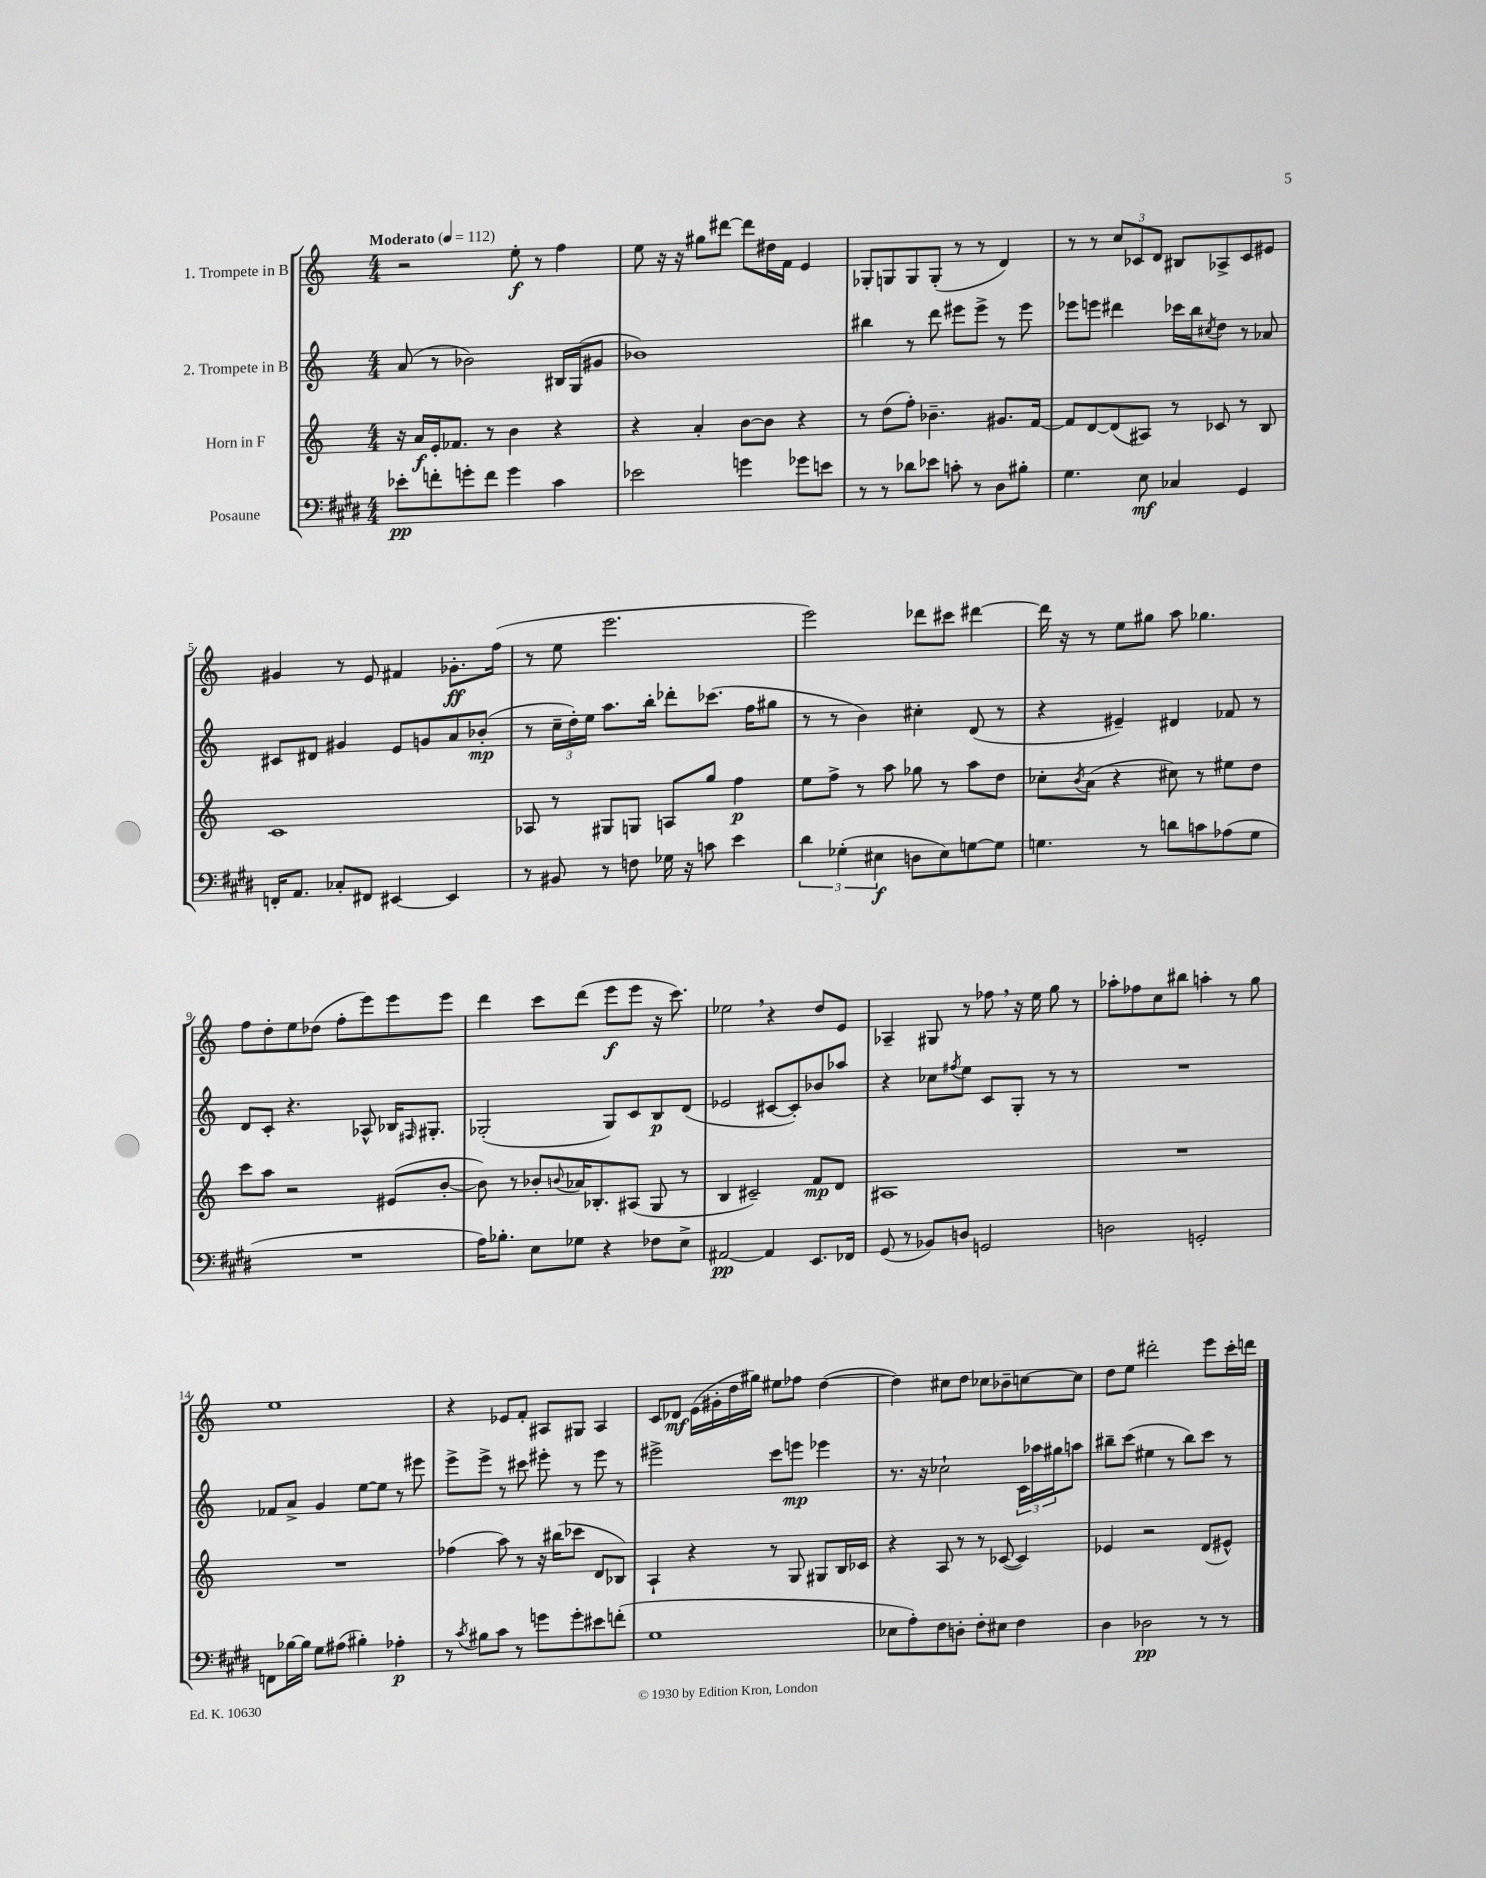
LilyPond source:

<<
\new StaffGroup <<
\new Staff = "s0" \with { instrumentName = "1. Trompete in B" } {
    \clef treble \key c \major \numericTimeSignature \time 4/4 \tempo "Moderato" 4 = 112
    r2 e''8-.\f r8 f''4 |
    e''8 r16 r16 gis''8 dis'''8~ dis'''8 dis''16 f'16 e'4 |
    ges8-. g8 g8 g8-.( r8 r8 d'4) |
    r8 r8 \tuplet 3/2 { c''8 ces'8 d'8 } bis8 aes8-> ces'8 eis'8 |
    gis'4 r8 e'8 fis'4 ges'8.-.\ff f''16( |
    r8 e''8 e'''2. |
    e'''2) des'''8 cis'''8 dis'''4~ |
    dis'''16 r16 r8 e''8 gis''8 a''8 ges''4. |
    f''8 d''8-. e''8 des''8( f''8-. e'''8) e'''8 e'''8 |
    d'''4 c'''8 d'''8( e'''8\f e'''8 r16 c'''8.) |
    ees''2 \breathe r4 d''8 e'8 |
    aes4-- gis8 r8 fes''8 \breathe r16 e''16 g''8 r8 |
    aes''8-. fes''8 c''8 bis''8 a''4-. r8 g''8 |
    e''1 |
    r4 ees'8 f'8-. ais8 gis8 ais4 |
    c'8 des'8\mf e'16( gis'16-. d''16 gis''16) eis''8 fes''8 d''4~( |
    d''4) cis''8 d''8 ces''8 bes'8-- c''8~ c''8 |
    d''8 e''8 dis'''2-. e'''8 c'''16-. d'''16 \bar "|." |
}
\new Staff = "s1" \with { instrumentName = "2. Trompete in B" } {
    \clef treble \key c \major \numericTimeSignature \time 4/4
    a'8( r8 bes'2) bis16 g16( gis'8 |
    bes'1) |
    bis''4 r8 d'''8 eis'''8 eis'''8-> r8 eis'''8 |
    ees'''8 e'''8 dis'''4 ces'''16 b''16 \acciaccatura { cis''8 } d''8 r8 aes'8 |
    cis'8 dis'8 gis'4 e'8 g'8 a'8 bes'8-.\mp( |
    r8 \tuplet 3/2 { c''16-- d''16-.) e''16 } a''8. b''16-. des'''8-. ces'''8.( f''16 gis''8 |
    r8 r8 b'4) cis''4-. d'8( r8 |
    r4 eis'4--) dis'4 fes'8 r8 |
    d'8 c'8-. r4. aes8-^ bes16 \grace { fis16 } gis8.-. |
    ges2-.( ges8) c'8 b8\p d'8( |
    ees'2 cis'8~ cis'8-.) bes'8 aes''8 |
    r4 ces''8 \acciaccatura { fis''8 } e''8 c'8 g8-. r8 r8 |
    R1 |
    fes'8 a'8-> g'4 e''8~ e''8 r8 eis'''8 |
    e'''8-> e'''8-> r8 cis'''8 eis'''8-. r8 eis'''8 r8 |
    eis'''2-> c'''8 e'''8\mp ees'''4 |
    r8. r16 ces''2-! \tuplet 3/2 { c'16 aes''16 gis''16 } a''8 |
    bis''8-- c'''8( eis''4 r8 bis''8) c'''8 r8 \bar "|." |
}
\new Staff = "s2" \with { instrumentName = "Horn in F" } {
    \clef treble \key c \major \numericTimeSignature \time 4/4
    r16 a'16\f e'16-. fes'8. r8 b'4 r4 |
    r4 a'4-. b'8~ b'8 r4 |
    r8 d''8( f''8-.) bes'4.-- gis'8. f'16~ |
    f'8 d'8~ d'8( ais8) r8 ces'8 r8 b8 |
    c'1 |
    aes8 r8 gis8 g8 a8 g''8 f''4\p |
    e''8 f''8-> r8 a''8 ges''8 r8 a''8 d''8 |
    ces''8-. \acciaccatura { b'8 } a'8( r4 cis''8) r8 eis''8 d''8 |
    c'''8 a''8 r2 eis'8( b'8~-. |
    b'8) r8 bes'8-. \appoggiatura { b'8 } aes'16 bes8.-. ais8( g8 r8 |
    b4 cis'2--) f'8\mp d'8 |
    ais1 |
    R1 |
    R1 |
    fes''4( a''8) r8 r16 bis''16( ces'''8 d'8 bes8) |
    a4-! r4 r8 g8 gis8 b16 ces'16 |
    r4 a8 r8 r8 ces'8~( ces'4) |
    ees'4 r2 d'8( eis'8-^) \bar "|." |
}
\new Staff = "s3" \with { instrumentName = "Posaune" } {
    \clef bass \key e \major \numericTimeSignature \time 4/4
    ees'8-.\pp f'8-. g'8-. f'8 g'4 cis'4 |
    ees'2 g'4 ges'8 e'8 |
    r8 r8 des'8 ees'8 c'8-. r8 dis8 bis8-. |
    gis4. e8\mf ces4 gis,4 |
    f,16-. a,8. ces8-. fis,8 eis,4~ eis,4 |
    r8 bis,8 r8 f8 ges16 r16 c'8 e'4 |
    \tuplet 3/2 { dis'4 ges4-.( eis4\f } d8 eis8) g8~ g8 |
    g4. r8 d'8 c'8 aes8( g8 |
    R1 |
    a16) bes8.-. e8 ges8 r4 fes8 e8-> |
    ais,2~\pp ais,4 e,8. fes,16 |
    gis,8( r8 bes,8) d8 g,2 |
    d2 g,2-. |
    f,8 bes16~ bes16 gis8 ais8( bis4-.) aes4-.\p |
    r8 \acciaccatura { cis'8 } bis8 cis'8 r8 g'8 g'8-. eis'8 f'8-.( |
    gis1 |
    ees8 a8-.) fis8 d8-. fis8-. eis8 fis4 |
    dis4 des2\pp r8 r8 \bar "|." |
}
>>
>>
